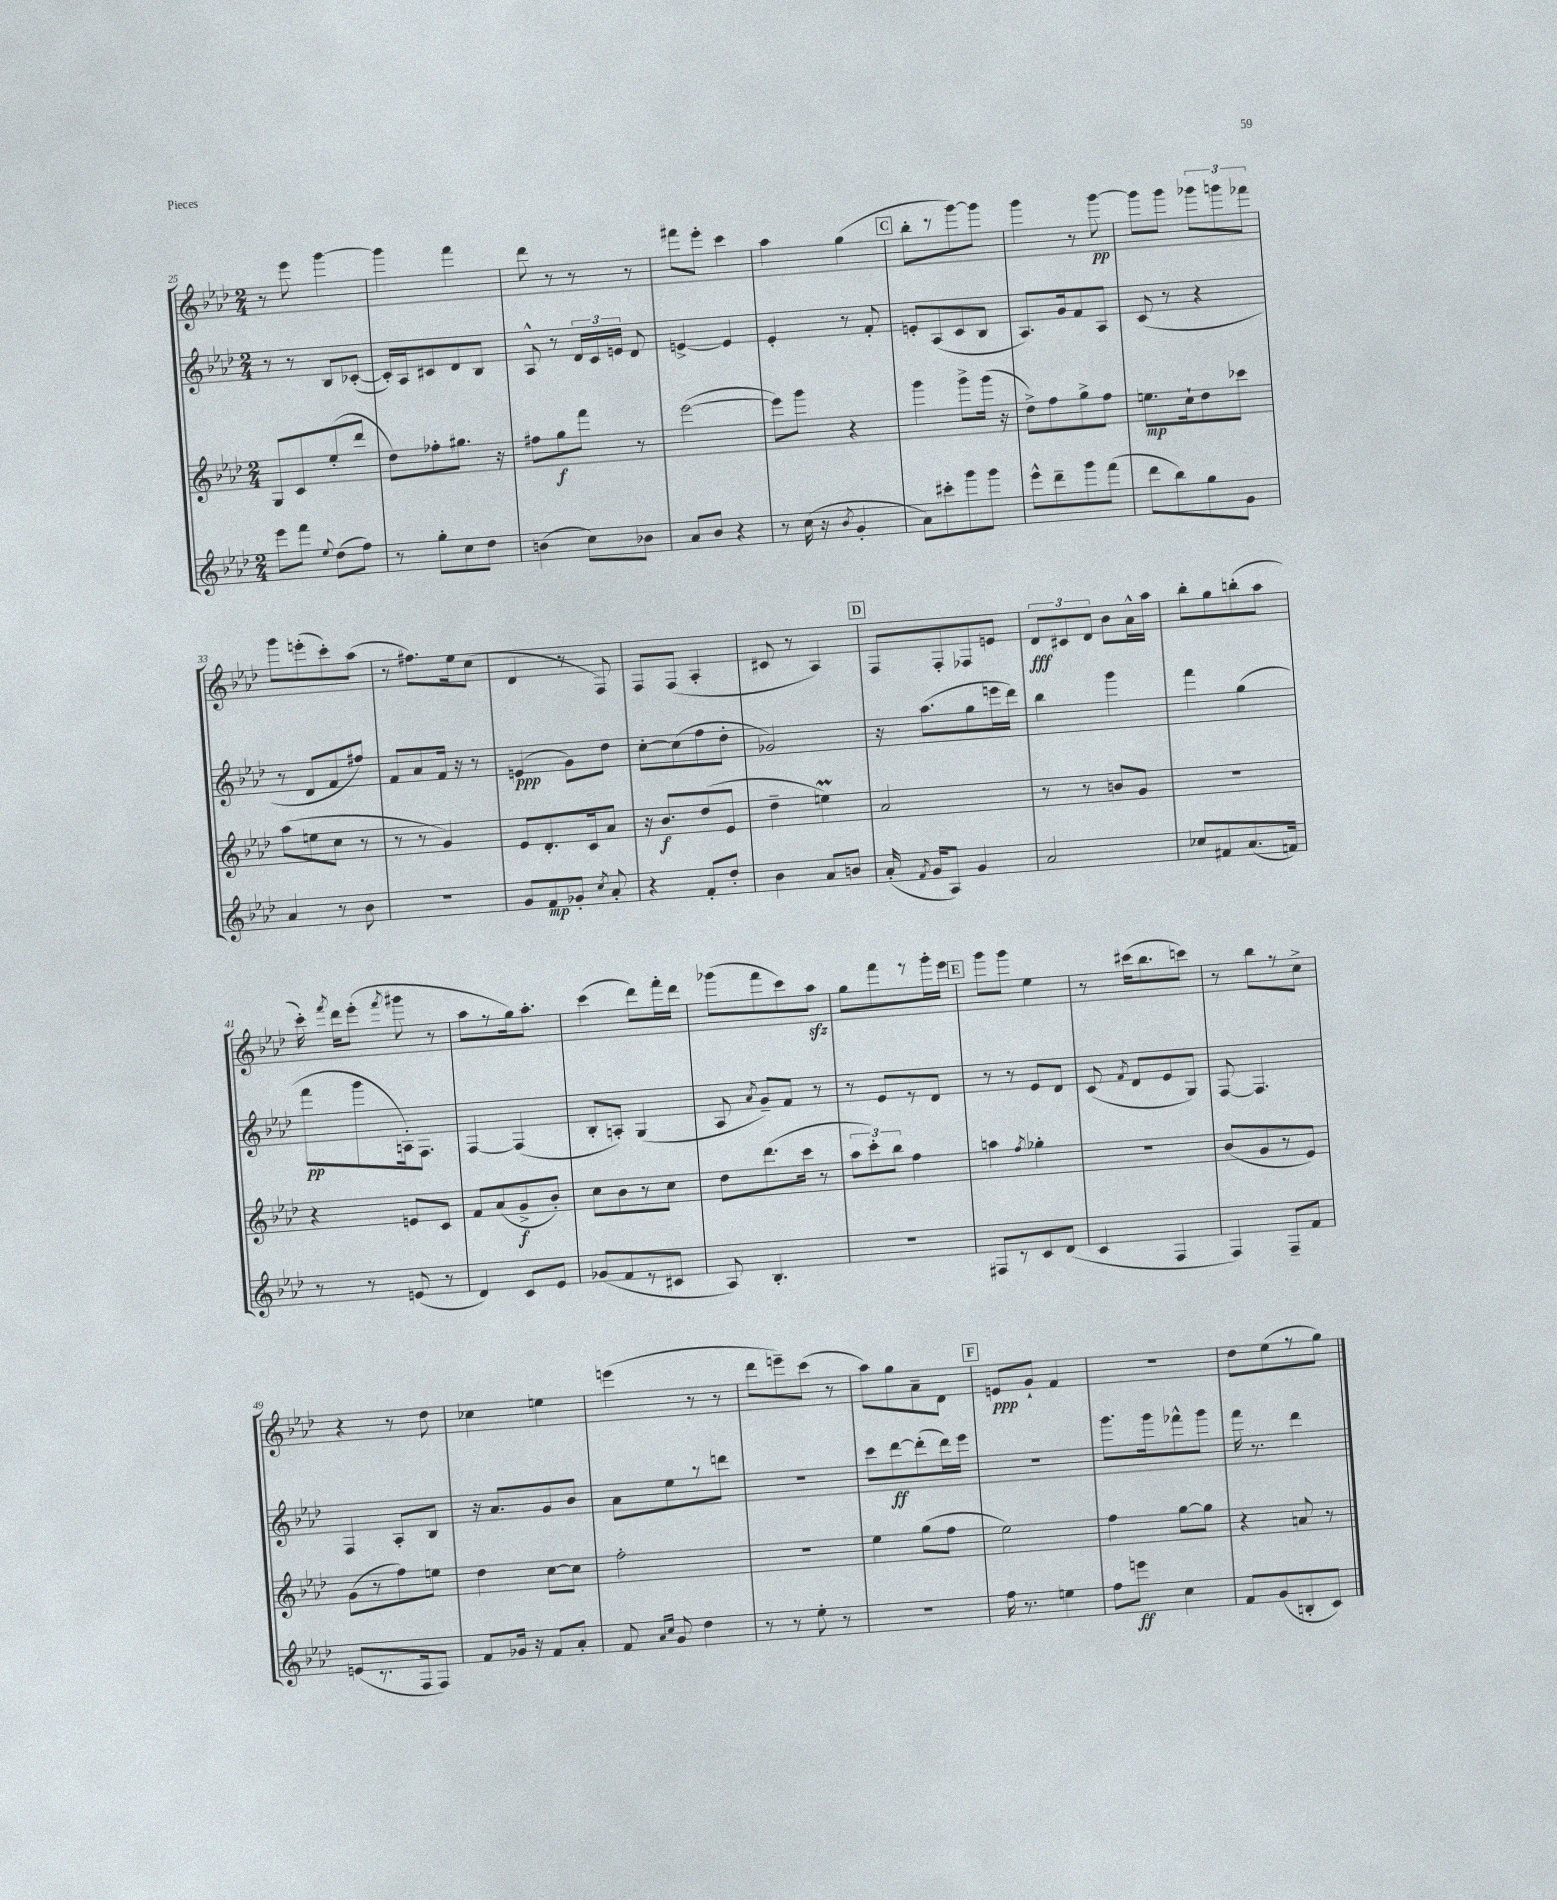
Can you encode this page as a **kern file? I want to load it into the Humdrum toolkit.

**kern	**dynam	**kern	**dynam	**kern	**dynam	**kern	**dynam
*part4	*part4	*part3	*part3	*part2	*part2	*part1	*part1
*staff4	*staff4	*staff3	*staff3	*staff2	*staff2	*staff1	*staff1
*clefG2	*	*clefG2	*	*clefG2	*	*clefG2	*
*k[b-e-a-d-]	*	*k[b-e-a-d-]	*	*k[b-e-a-d-]	*	*k[b-e-a-d-]	*
*M2/4	*	*M2/4	*	*M2/4	*	*M2/4	*
=25	=25	=25	=25	=25	=25	=25	=25
8eee-\L	.	8G/L	.	8r	.	8r	.
8fff\J	.	8c/	.	8r	.	8eee-\	.
8qqee-/	.	.	.	.	.	.	.
(8dd-\L	.	(8ee-'/	.	8B-/L	.	[4ggg\	.
8ff\J)	.	8ddd-/J	.	([8c-X'/J	.	.	.
=26	=26	=26	=26	=26	=26	=26	=26
8r	.	8dd-\L)	.	16c-'/LL])	.	4ggg\]	.
.	.	.	.	16A-/J	.	.	.
8gg'\L	.	8ff-X'\	.	8c#X/	.	.	.
8cc\	.	8.gg#X\J	.	8d-/	.	4fff\	.
8dd-\J	.	.	.	8B-/J	.	.	.
.	.	16r	.	.	.	.	.
=27	=27	=27	=27	=27	=27	=27	=27
(4bn\	.	8ff#X\L	.	8A-^^/	.	8ddd-\	.
.	.	8gg\	f	8r	.	8r	.
8cc\L)	.	8fff\J	.	24d-/LL	.	8r	.
.	.	.	.	24c/	.	.	.
.	.	.	.	24en/JJ	.	.	.
8b-X\J	.	8r	.	8d-/	.	8r	.
=28	=28	=28	=28	=28	=28	=28	=28
8a-/L	.	([2eee-\	.	[4en^/	.	8fff#X\L	.
8b-/J	.	.	.	.	.	8eee-'\J	.
4r	.	.	.	4e/]	.	4ccc\	.
=29	=29	=29	=29	=29	=29	=29	=29
8r	.	8eee-\L])	.	4e-'/	.	4aa-\	.
(16cc\	.	8ggg\J	.	.	.	.	.
16r	.	.	.	.	.	.	.
8qb-/	.	.	.	.	.	.	.
4g'/	.	4r	.	8r	.	(4gg\	.
.	.	.	.	8f'/	.	.	.
!!LO:REH:place=s1:t=C
=30	=30	=30	=30	=30	=30	=30	=30
8a-\L)	.	4ggg\	.	8en'/L	.	8bb-'\L	.
8ccc#X'\	.	.	.	(8A-/	.	8r	.
8ggg\	.	8ggg^\L	.	8c/	.	[8ggg\)	.
8ggg\J	.	(16ggg\Jk	.	8B-/J	.	8ggg\J]	.
.	.	16r	.	.	.	.	.
=31	=31	=31	=31	=31	=31	=31	=31
8eee-^^\L	.	8dd-^\L)	.	8.A-/L)	.	4ggg\	.
8ddd-~\	.	8ff\	.	.	.	.	.
.	.	.	.	16g/k	.	.	.
8ggg\	.	8gg^\	.	8f/	.	8r	.
(8fff\J	.	8ff\J	.	8A-/J	.	[8ggg\	pp
=32	=32	=32	=32	=32	=32	=32	=32
8ddd-\L	.	8.een\L	mp	(8c/	.	8ggg\L]	.
8bb-\)	.	.	.	8r	.	8ggg\J	.
.	.	16cc`\k	.	.	.	.	.
8gg\	.	8dd-\	.	4r	.	12ggg-X\L	.
.	.	.	.	.	.	12gggn\	.
8g\J	.	8ccc-X\J	.	.	.	.	.
.	.	.	.	.	.	12fff-X\J	.
!!LO:LB:g=z
=33	=33	=33	=33	=33	=33	=33	=33
4a-/	.	(8aa-\L	.	8r	.	8ggg\L	.
.	.	8een\	.	8d-/L	.	(8eeen'\	.
8r	.	8cc\J	.	8f/	.	8ccc'\)	.
8b-\	.	8r	.	8ff#X/J)	.	(8aa-\J	.
=34	=34	=34	=34	=34	=34	=34	=34
2r	.	8r	.	8f/L	.	8r	.
.	.	8r	.	8a-/	.	8.ff#X\L)	.
.	.	4g/)	.	16f/Jk	.	.	.
.	.	.	.	16r	.	16ee-\k	.
.	.	.	.	8r	.	(8cc\J	.
=35	=35	=35	=35	=35	=35	=35	=35
8g/L	.	8e-/L	.	(4en/	ppp	4d-/	.
8f/	mp	8.d-'/	.	.	.	.	.
8g-X'/J	.	.	.	8g\L)	.	8r	.
.	.	16c/k	.	.	.	.	.
8qcc/	.	.	.	.	.	.	.
8a-'/	.	8a-/J	.	8dd-\J	.	8F/)	.
=36	=36	=36	=36	=36	=36	=36	=36
4r	.	16r	.	[8cc'\L	.	8F/L	.
.	.	8.b-/L	f	.	.	.	.
.	.	.	.	(8cc\]	.	(8F/J	.
8f'/L	.	(8dd-/	.	8ff\	.	4A-'/	.
8dd-'/J	.	8e-/J	.	8dd-'\J	.	.	.
=37	=37	=37	=37	=37	=37	=37	=37
4b-\	.	4dd-~\	.	2g-X/)	.	8c#X/	.
.	.	.	.	.	.	8r	.
8a-/L	.	4eenm\)	.	.	.	4A-/)	.
8bn/J	.	.	.	.	.	.	.
!!LO:REH:place=s1:t=D
=38	=38	=38	=38	=38	=38	=38	=38
(16a-'/	.	2a-/	.	16r	.	8F/L	.
8qf/	.	.	.	.	.	.	.
16g/KL	.	.	.	(8.aa-\L	.	.	.
8A-/J)	.	.	.	.	.	8F'/	.
4g/	.	.	.	8gg\	.	8F-X/	.
.	.	.	.	16eeen\L	.	8en/J	.
.	.	.	.	16ddd-\JJ)	.	.	.
=39	=39	=39	=39	=39	=39	=39	=39
2a-/	.	8r	.	4bb-\	.	12d-/L	fff
.	.	.	.	.	.	12c#X/	.
.	.	8r	.	.	.	.	.
.	.	.	.	.	.	12d-/J	.
.	.	8bn/L	.	4ggg\	.	8b-\L	.
.	.	8g/J	.	.	.	16a-^^\L	.
.	.	.	.	.	.	16aa-\JJ	.
=40	=40	=40	=40	=40	=40	=40	=40
8cc-X/L	.	2r	.	4fff\	.	8bb-'\L	.
8f#X/	.	.	.	.	.	8gg\	.
(8.a-/	.	.	.	(4gg\	.	(8bbn'\	.
.	.	.	.	.	.	8aa-\J	.
16fn/Jk)	.	.	.	.	.	.	.
!!LO:LB:g=z
=41	=41	=41	=41	=41	=41	=41	=41
8r	.	4r	.	8fff\L	pp	16ccc'\)	.
.	.	.	.	.	.	8qfff/	.
.	.	.	.	.	.	16ddd-\KL	.
8r	.	.	.	8ggg\	.	(8eee-'\J	.
.	.	.	.	.	.	8qfff/	.
(8en/	.	8en/L	.	16An'\k)	.	8ggg#X\	.
.	.	.	.	8.F\J	.	.	.
8r	.	8c/J	.	.	.	8r	.
=42	=42	=42	=42	=42	=42	=42	=42
4d-/)	.	8f/L	.	[4F/	.	8aa-\L	.
.	.	(8a-/	.	.	.	8r	.
8c/L	.	8g^/	f	(4F/]	.	16gg\k)	.
.	.	.	.	.	.	8.aa-'\J	.
8e-/J	.	8b-'/J)	.	.	.	.	.
=43	=43	=43	=43	=43	=43	=43	=43
(8g-X/L	.	8cc\L	.	8B-'/L	.	(4ccc\	.
8f/	.	8b-\	.	8An'/J)	.	.	.
8r	.	8r	.	(4G/	.	8ddd-\L)	.
8c#X/J	.	8cc\J	.	.	.	16fff'\L	.
.	.	.	.	.	.	16ddd-\JJ	.
=44	=44	=44	=44	=44	=44	=44	=44
8A-/)	.	8dd-\L	.	8A-/	.	(8ggg-X\L	.
.	.	.	.	8qa-/	.	.	.
4.B-'/	.	(8.ddd-\	.	8g~/L)	.	8fff\	.
.	.	.	.	8f/J	.	8ccc\)	.
.	.	16ccc\Jk	.	.	.	.	.
.	.	8r	.	8r	.	8aa-zz\J	.
=45	=45	=45	=45	=45	=45	=45	=45
2r	.	12aa-\L	.	8r	.	8gg\L	.
.	.	12ccc'\)	.	.	.	.	.
.	.	.	.	8e-/L	.	8fff\	.
.	.	12bb-\J	.	.	.	.	.
.	.	4ff\	.	8r	.	8r	.
.	.	.	.	8d-/J	.	16ggg'\L	.
.	.	.	.	.	.	16eee-\JJ	.
!!LO:REH:place=s1:t=E
=46	=46	=46	=46	=46	=46	=46	=46
8F#X/L	.	4aan\	.	8r	.	8ggg\L	.
8r	.	.	.	8r	.	8ggg\J	.
.	.	8qff/	.	.	.	.	.
8c/	.	4gg-X'\	.	8e-/L	.	4ee-\	.
(8d-/J	.	.	.	8d-/J	.	.	.
=47	=47	=47	=47	=47	=47	=47	=47
4c/	.	2r	.	(8c/	.	8r	.
.	.	.	.	8qf/	.	.	.
.	.	.	.	8d-/L	.	(16ccc#X\KL	.
.	.	.	.	.	.	8.bb-\	.
4F/	.	.	.	8e-/	.	.	.
.	.	.	.	8G/J)	.	8cccn\J)	.
=48	=48	=48	=48	=48	=48	=48	=48
4F/)	.	(8b-/L	.	[8F/	.	8r	.
.	.	8g/	.	4.F/]	.	8bb-\L	.
8F~/L	.	8r	.	.	.	8r	.
8f/J	.	8e-/J)	.	.	.	8cc^\J	.
!!LO:LB:g=z
=49	=49	=49	=49	=49	=49	=49	=49
(8en/L	.	(8g\L	.	4F/	.	4r	.
8.r	.	8r	.	.	.	.	.
.	.	8ff\)	.	8A-'/L	.	8r	.
16F/k	.	.	.	.	.	.	.
8F/J)	.	8een\J	.	8B-/J	.	8dd-\	.
=50	=50	=50	=50	=50	=50	=50	=50
8f/L	.	4dd-\	.	16r	.	4cc-X\	.
.	.	.	.	8.a-/L	.	.	.
16g-X/Jk	.	.	.	.	.	.	.
16r	.	.	.	.	.	.	.
8f/L	.	[8cc\L	.	8g/	.	4een\	.
8a-'/J	.	8cc\J]	.	8b-/J	.	.	.
=51	=51	=51	=51	=51	=51	=51	=51
8f/	.	2ff'\	.	8a-\L	.	(4eeen\	.
16qqa-/LL	.	.	.	.	.	.	.
16qqcc/JJ	.	.	.	.	.	.	.
8g/	.	.	.	8ee-\	.	.	.
4dd-\	.	.	.	8r	.	8r	.
.	.	.	.	8dddn\J	.	8r	.
=52	=52	=52	=52	=52	=52	=52	=52
8r	.	2r	.	2r	.	8ddd-\L	.
8r	.	.	.	.	.	8eeen~\)	.
8ee-'\	.	.	.	.	.	(8ccc\J	.
8r	.	.	.	.	.	8r	.
=53	=53	=53	=53	=53	=53	=53	=53
2r	.	4ee-\	.	8ccc\L	.	8aa-\L)	.
.	.	.	.	[8ddd-\	ff	8gg\	.
.	.	(8gg\L	.	(8ddd-'\]	.	8a-~\	.
.	.	8ff\J	.	16ddd-\L)	.	8d-\J	.
.	.	.	.	16eee-\JJ	.	.	.
!!LO:REH:place=s1:t=F
=54	=54	=54	=54	=54	=54	=54	=54
16ff\	.	2ee-\)	.	2r	.	8en/L	ppp
8.r	.	.	.	.	.	.	.
.	.	.	.	.	.	8g`/J	.
4een\	.	.	.	.	.	4f/	.
=55	=55	=55	=55	=55	=55	=55	=55
8ff\L	.	4ff\	.	8.ggg\L	.	2r	.
8eeen\J	ff	.	.	.	.	.	.
.	.	.	.	16ggg\k	.	.	.
4cc\	.	[8gg\L	.	8fff-X^^\	.	.	.
.	.	8gg\J]	.	8ggg\J	.	.	.
=56	=56	=56	=56	=56	=56	=56	=56
8f/L	.	4r	.	16fff\	.	8dd-\L	.
.	.	.	.	8.r	.	.	.
(8g/	.	.	.	.	.	(8ee-\	.
8Bn'/	.	8an/	.	4ddd-\	.	8r	.
8c/J)	.	8r	.	.	.	8gg\J)	.
==	==	==	==	==	==	==	==
*-	*-	*-	*-	*-	*-	*-	*-
